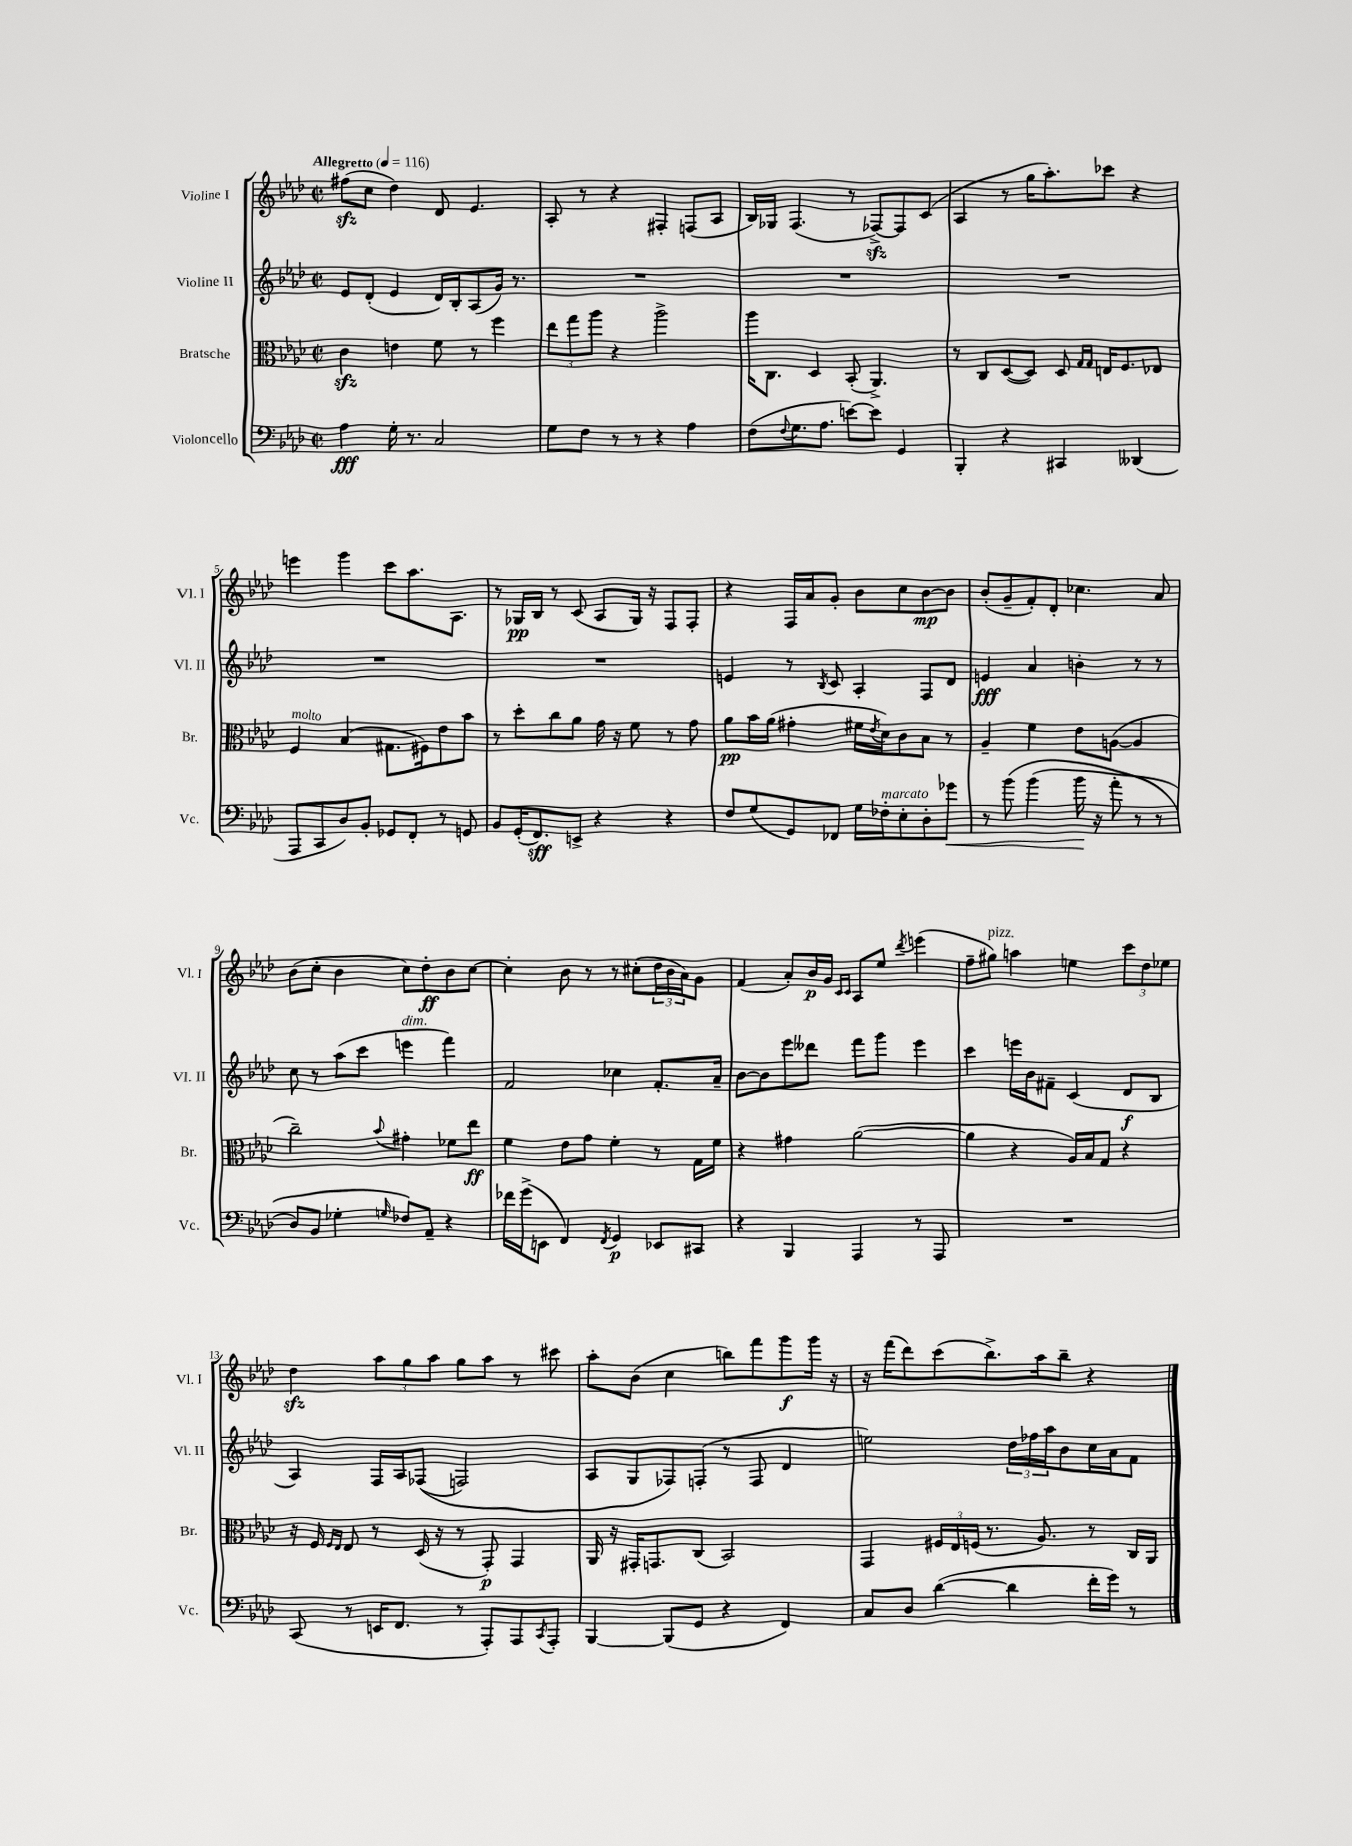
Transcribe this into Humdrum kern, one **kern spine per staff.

**kern	**kern	**kern	**kern
*staff4	*staff3	*staff2	*staff1
*clefF4	*clefC3	*clefG2	*clefG2
*k[b-e-a-d-]	*k[b-e-a-d-]	*k[b-e-a-d-]	*k[b-e-a-d-]
*M2/2	*M2/2	*M2/2	*M2/2
*met(c|)	*met(c|)	*met(c|)	*met(c|)
*MM116	*MM116	*MM116	*MM116
4A-	4c	8e-	(8ff#
.	.	(8d-'	8cc
16G'	4e	4e-	4dd-)
8.r	.	.	.
2C	8f	16d-)	8d-
.	.	16B-'	.
.	8r	(8A-	4.e-
.	4ff	16g)	.
.	.	8.r	.
=	=	=	=
8G	12ee-	1r	8A-'
.	12gg	.	.
8F	.	.	8r
.	12aa-	.	.
8r	4r	.	4r
8r	.	.	.
4r	2aa-^	.	4F#'
4A-	.	.	(8F
.	.	.	8A-
=	=	=	=
(8F	16aa-	1r	16B-)
.	8.C	.	16G-
8qqF	.	.	.
8.G	.	.	(4.F
.	4D-	.	.
8.A-	.	.	.
[8e)	(8BB-'	.	8r
8e]	4.AA-^)	.	[8F-^)
4GG	.	.	8F-]
.	.	.	(8c
=	=	=	=
4BBB-'	8r	1r	4A-
.	8C	.	.
4r	([8D-	.	8r
.	8D-])	.	16gg
.	.	.	8.aa-')
4CC#	8D-	.	.
.	16qqG	.	.
.	16qqG	.	.
.	16E	.	8ccc-
.	8.F	.	.
(4DD--	.	.	4r
.	8E-	.	.
=	=	=	=
8AAA-	4F	1r	4eee
8CC	.	.	.
8D-)	(4B-	.	4ggg
8BB-'	.	.	.
8GG-	8.G#	.	8ccc
8FF'	.	.	8.aa-
.	16F#)	.	.
8r	8e-	.	.
.	.	.	8.A-
8GG	8b-	.	.
=	=	=	=
8BB-	8r	1r	8r
(16GG'	8dd-'	.	16G-
8.FF)	.	.	16B-
.	8cc	.	8r
8EE^	8a-	.	(8c
4r	16g	.	8A-
.	16r	.	.
.	8f	.	16G-)
.	.	.	16r
4r	8r	.	8F
.	8g	.	8F'
=	=	=	=
8F	8a-	4e	4r
(8G	16b-	.	.
.	(16a-	.	.
8GG)	4g#'	8r	16F
.	.	.	16a-
.	.	8qB-	.
8FF-	.	8c	8g'
16G	16f#	4A-'	8b-
.	8qe-	.	.
16F-'	16d-)	.	.
8E-'	8c	.	8cc
8D-'	8B-	8F	[8b-
8g-	8r	8d-	8b-]
=	=	=	=
8r	4A-~	4e	(8b-'
&(8b-	.	.	8g~
(4b-	4f	4a-	8f')
.	.	.	8d-'
16b-	8e-	4b'	4.cc-
16r	.	.	.
8a-'	([8A	.	.
8r	4A]	8r	.
8r	.	8r	8a-
=	=	=	=
8D-)	2cc~)	8cc	(8b-
8BB-	.	8r	8cc'
4G-'	.	(8aa-	4b-
.	.	8ccc	.
16qqG	8qqb-	.	.
8F-&)	4g#'	4eee	8cc)
8AA-~	.	.	8dd-'
4r	8f-	4fff)	8b-
.	8ee-	.	[8cc
=	=	=	=
16f-	4f	2f	4cc']
(16g^	.	.	.
8EE	.	.	.
4FF)	8e-	.	8b-
.	8g	.	8r
8qFF	.	.	.
4GG	4f'	4cc-	8r
.	.	.	(8cc#'
8EE-	8r	8.f'	24dd-
.	.	.	24b-
.	.	.	24a-)
8CC#	16G	.	8g
.	16f	16a-~	.
=	=	=	=
4r	4r	[8b-	(4f
.	.	8b-]	.
4BBB-	4g#	8eee-	8a-')
.	.	8ddd--	16b-
.	.	.	16g
.	.	.	16qqc
.	.	.	16qqc
4AAA-	([2a-	8fff	8A-
.	.	8ggg	8ee-
.	.	.	8qddd-
8r	.	4eee-	(4eee
8AAA-	.	.	.
=	=	=	=
1r	4a-]	4ccc	8ff~
.	.	.	8gg#)
.	4r	16eee	4aa
.	.	16b-	.
.	.	8f#~	.
.	16A-)	(4c	4ee
.	16B-	.	.
.	8G	.	.
.	4r	8d-	12ccc
.	.	.	12dd-
.	.	8B-	.
.	.	.	12ee-
=	=	=	=
(8CC	16r	4A-)	4dd-
.	16F	.	.
.	16qqF	.	.
.	16qqE-	.	.
8r	8E-	.	.
16EE	8r	16F	12aa-
8.FF	.	16A-	.
.	.	.	12gg
.	(16D-	&((8F-	.
.	.	.	12aa-
.	16r	.	.
8r	8r	2F)	8gg
8AAA-')	8GG')	.	8aa-
8AAA-	4GG	.	8r
8qCC	.	.	.
8AAA-'	.	.	8ccc#
=	=	=	=
[4BBB-	16AA-	8A-	8aa-'
.	16r	.	.
.	16GG#'	8G	(8b-
.	8.GG	.	.
(8BBB-]	.	8F-&)	4cc
8GG	(8C	(8F'	.
4r	2BB-)	8r	8bb)
.	.	8F	8fff
4FF)	.	4d-	8ggg
.	.	.	16ggg
.	.	.	16r
=	=	=	=
8C	4GG	2ee)	16r
.	.	.	(16fff
8D-	.	.	8ddd-)
([4d-	24F#	.	(8ccc
.	24E-	.	.
.	(24F	.	.
.	8.r	.	8.bb-^)
4d-]	.	24dd-	.
.	.	24ff-	.
.	8.A-)	.	16aa-
.	.	24aa-	.
.	.	8b-	8bb-~
16f'	8r	16cc	4r
16g)	.	16a-	.
8r	16C	8f	.
.	16AA-	.	.
==	==	==	==
*-	*-	*-	*-
